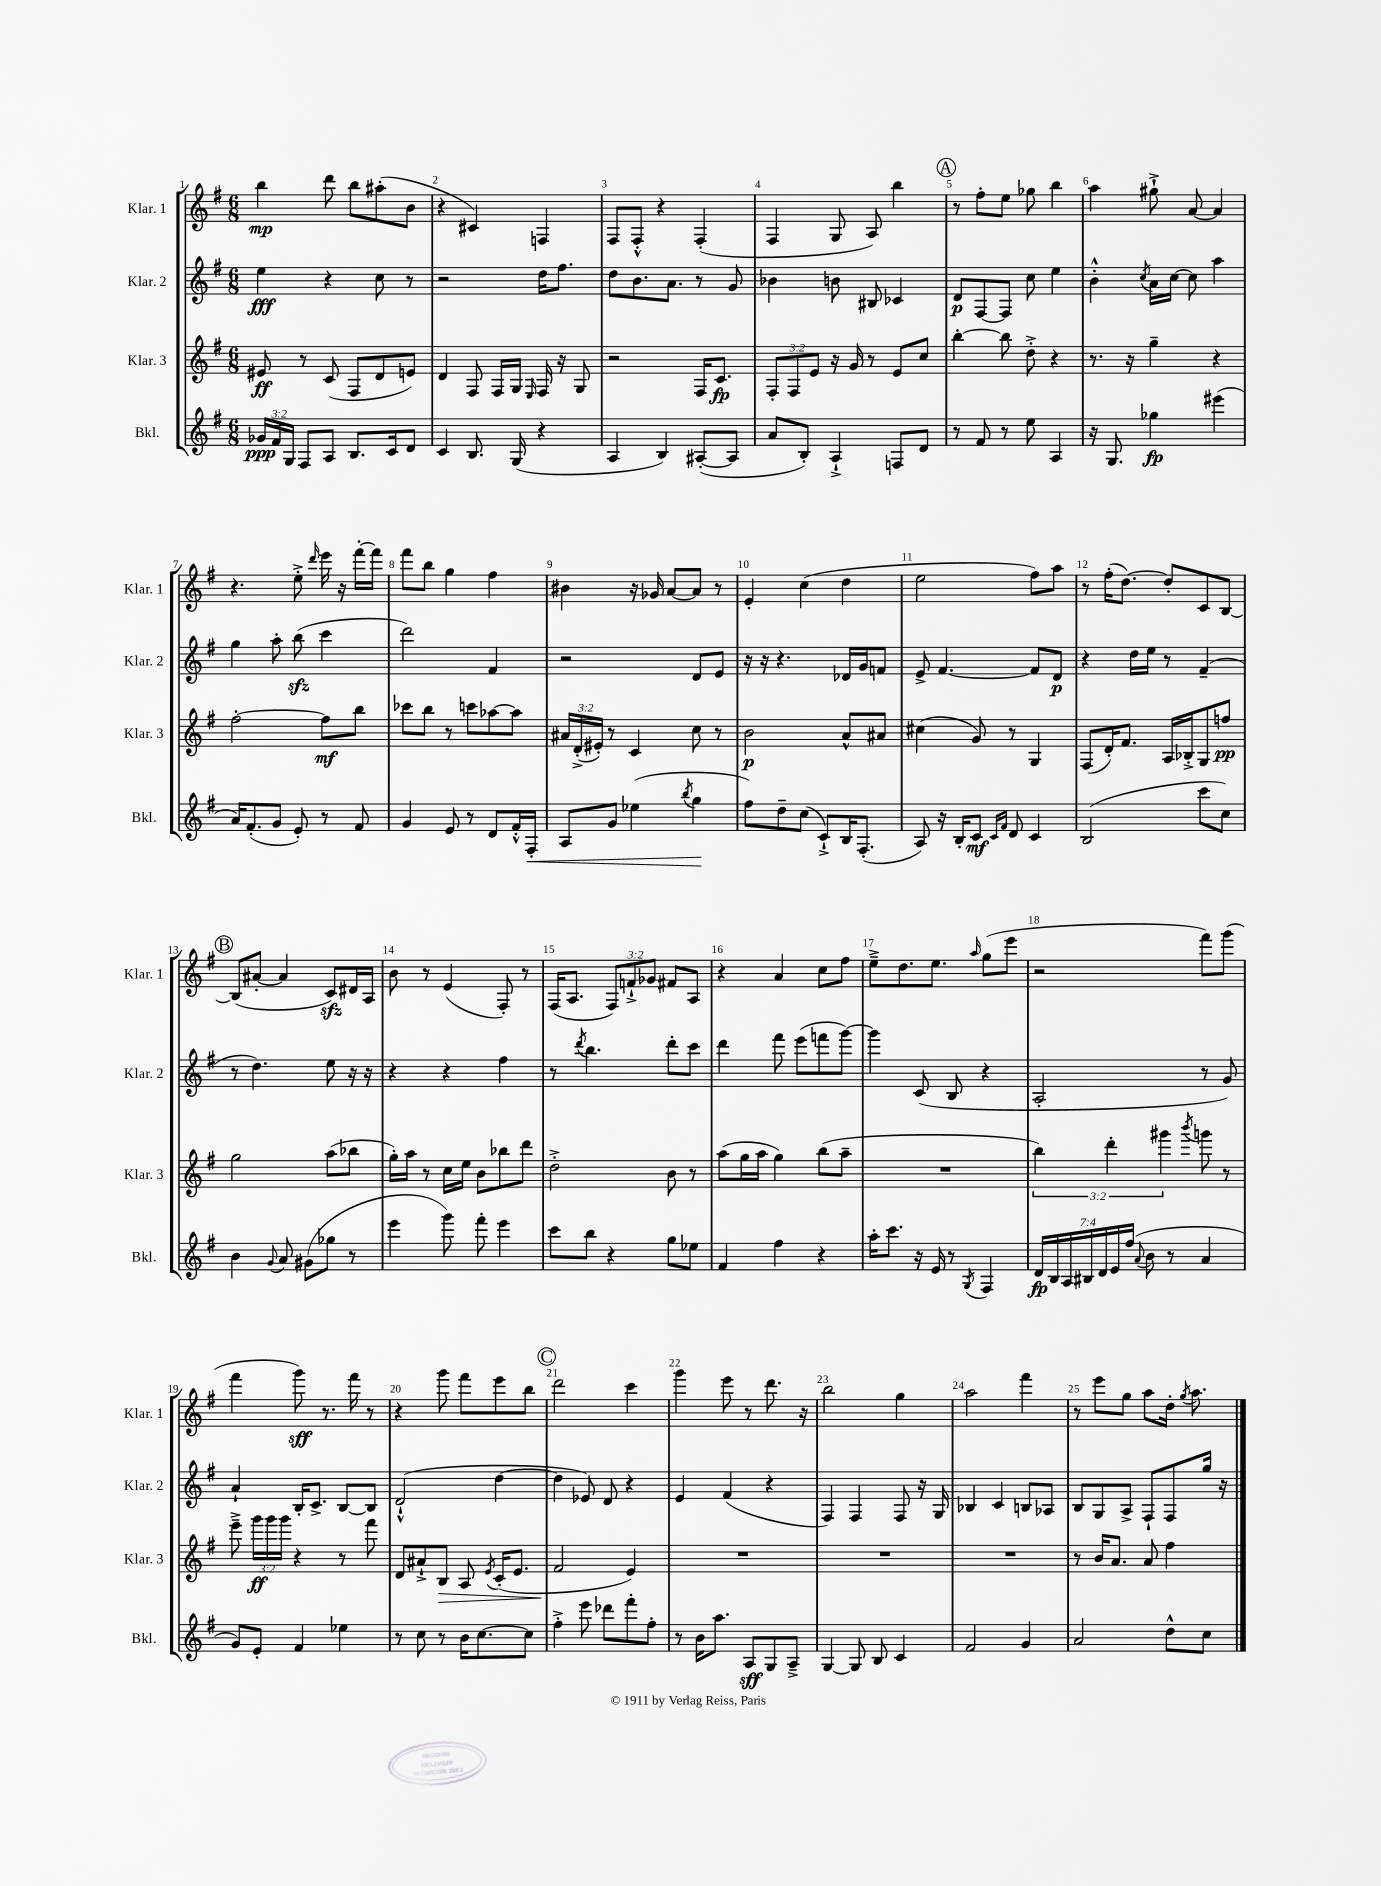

**kern	**kern	**kern	**kern
*staff4	*staff3	*staff2	*staff1
*clefG2	*clefG2	*clefG2	*clefG2
*k[f#]	*k[f#]	*k[f#]	*k[f#]
*M6/8	*M6/8	*M6/8	*M6/8
24g-	8e#	4ee	4bb
24f#	.	.	.
24G	.	.	.
8F#	8r	.	.
8A	(8c	4r	8ddd
8.B	8F#	.	8bb
.	8d	8cc	(8aa#'
16c	.	.	.
8d	8e)	8r	8b
=	=	=	=
4c	4d	2r	4r
8.B	8F#	.	4c#)
.	16F#	.	.
(16G	16G	.	.
.	16qqE	.	.
4r	16F#	16dd	4F
.	16r	8.ff#	.
.	8G	.	.
=	=	=	=
4A	2r	8dd	8F#
.	.	8.b	8F#'^^
4B)	.	.	4r
.	.	8.a	.
([8A#'	16F#	8r	(4F#'
.	8.c	.	.
8A#]	.	8g	.
=	=	=	=
8a	12F#'	4b-	4F#
.	12F#	.	.
8B')	.	.	.
.	12e	.	.
4A`^	16r	8b	8G
.	16g	.	.
.	8r	8B#	8A)
8F	8e	4c-	4bb
8d	8cc	.	.
=	=	=	=
8r	[4bb'	8d	8r
8f#	.	[8F#	8ff#'
8r	8bb]	8F#]	8ee
8ee	8dd'^	8cc	8gg-
4A	4r	4ee	4bb
=	=	=	=
16r	8.r	4b'^^	4aa
8.G	.	.	.
.	16r	.	.
.	.	8qcc	.
4gg-	4gg~	16a	8gg#`^
.	.	[16cc	.
.	.	8cc]	[8a
(4eee#	4r	4aa	4a]
=	=	=	=
16a)	[2ff#'	4gg	4.r
(8.f#'	.	.	.
8g	.	8aa'	.
8e')	.	(8bb	8ee'^
.	.	.	16qqddd
8r	8ff#]	4ccc	16eee
.	.	.	16r
8f#	8bb	.	[16fff#'
.	.	.	16fff#]
=	=	=	=
4g	8ccc-	2ddd)	8fff#
.	8bb	.	8bb
8e	8r	.	4gg
8r	8ccc	.	.
8d	[8aa-	4f#	4ff#
16f#'^^	8aa-]	.	.
16F#'	.	.	.
=	=	=	=
8A	24a#	2r	4b#
.	(24d'^	.	.
.	24e#')	.	.
8g	8r	.	.
(4ee-	4c	.	16r
.	.	.	16g-
.	.	.	[8a
8qbb	.	.	.
4gg	8cc	8d	8a]
.	8r	8e	8r
=	=	=	=
8ff#)	2b	16r	4e'
.	.	16r	.
8dd~	.	4.r	.
(8cc	.	.	(4cc
8c`^)	.	.	.
16B	8a^^	16d-	4dd
(8.F#'	.	16g	.
.	8a#	8f	.
=	=	=	=
8A)	(4cc#	8e^	2ee
16r	.	[4.f#	.
16B'	.	.	.
8c	8g)	.	.
16qqc	.	.	.
16qqf#	.	.	.
8d	8r	.	.
4c	4G	8f#]	8ff#)
.	.	8d	8aa
=	=	=	=
(2B	(8F#	4r	8r
.	16d')	.	(16ff#'
.	8.f#	.	[8.dd)
.	.	16dd	.
.	.	16ee	.
.	16A	8r	8dd']
.	16B-'^	.	.
8ccc	8G	(4f#~	8c
8cc)	8ff	.	[8B
=	=	=	=
4b	2gg	8r	(8B]
.	.	4.dd)	[8a#'
8qqg	.	.	.
8a	.	.	4a#]
(8g#	.	.	.
8gg-	(8aa	8ee	8c)
8r	8bb-	16r	16d#
.	.	16r	16A
=	=	=	=
4eee	16gg')	4r	8b
.	16aa	.	.
.	8r	.	8r
8ggg)	16cc	4r	(4e
.	16ee	.	.
8fff#'	8b	.	.
4eee	8bb-	4ff#	8F#')
.	8ddd	.	8r
=	=	=	=
8ccc	2dd'^	8r	(16F#
.	.	.	8.A
.	.	8qddd	.
8bb	.	4.bb	.
4r	.	.	12F#)
.	.	.	12f`^
.	.	.	12g-
8gg	8b	8ddd'	8f#
8ee-	8r	8ccc	8A
=	=	=	=
4f#	(8aa	4ddd	4r
.	16gg	.	.
.	16aa	.	.
4ff#	4gg)	8fff#	4a
.	.	(8eee	.
4r	(8bb	8fff	8cc
.	8aa~	[8ggg)	8ff#
=	=	=	=
16aa'	2.r	4ggg]	8ee~^
8.ccc	.	.	.
.	.	.	8.dd
16r	.	(8c	.
16e	.	.	8.ee
8r	.	8B	.
8qG	.	.	16qqaa
4F#	.	4r	(8gg
.	.	.	8eee
=	=	=	=
28d	6bb)	2A'	2r
28B	.	.	.
28A	.	.	.
28B#	.	.	.
28d	.	.	.
.	6ddd'	.	.
28e	.	.	.
(28ff#	.	.	.
8qqa	.	.	.
8b	.	.	.
.	6ggg#	.	.
8r	.	.	.
.	8qbbb	.	.
4a	8ggg	8r	8fff#)
.	8r	8g)	(8ggg
=	=	=	=
8g)	8eee~^	4a`	4fff#
8e'	24ggg	.	.
.	24ggg	.	.
.	24ggg	.	.
4f#	4r	16B'	8ggg)
.	.	8.c^	.
.	.	.	8.r
4ee-	8r	[8B	.
.	.	.	16fff#
.	8fff#	8B]	8r
=	=	=	=
8r	8d	(2d`^^	4r
8cc	8a#`^	.	.
8r	8B	.	8ggg
16b	8A	.	8fff#
[8.cc	.	.	.
.	8qe	.	.
.	(16c'	[4dd	8eee
.	8.e	.	.
8cc]	.	.	8bb
=	=	=	=
4ff#'^	2f#	4dd]	2ddd
8eee	.	8e-)	.
8ddd-	.	8d	.
8fff#'	4e)	4r	4ccc
8ff#'	.	.	.
=	=	=	=
8r	2.r	4e	4ggg
16b	.	.	.
8.aa	.	.	.
.	.	(4f#	8eee
8A	.	.	8r
8G	.	4r	8.ddd
8A~^	.	.	.
.	.	.	16r
=	=	=	=
[4G	2.r	4F#)	2bb
8G]	.	4F#	.
8B	.	.	.
4c	.	8F#	4gg
.	.	16r	.
.	.	16G	.
=	=	=	=
2f#	2.r	4B-	2aa
.	.	4c	.
4g	.	8B	4fff#
.	.	8A-	.
=	=	=	=
2a	8r	8B	8r
.	16b	8G	8eee
.	8.a	.	.
.	.	8A^	8gg
.	8a	8F#`	8aa
8dd^^	4ff#	8F#	16dd'
.	.	.	8qgg
.	.	.	8.aa
8cc	.	16gg	.
.	.	16r	.
==	==	==	==
*-	*-	*-	*-
